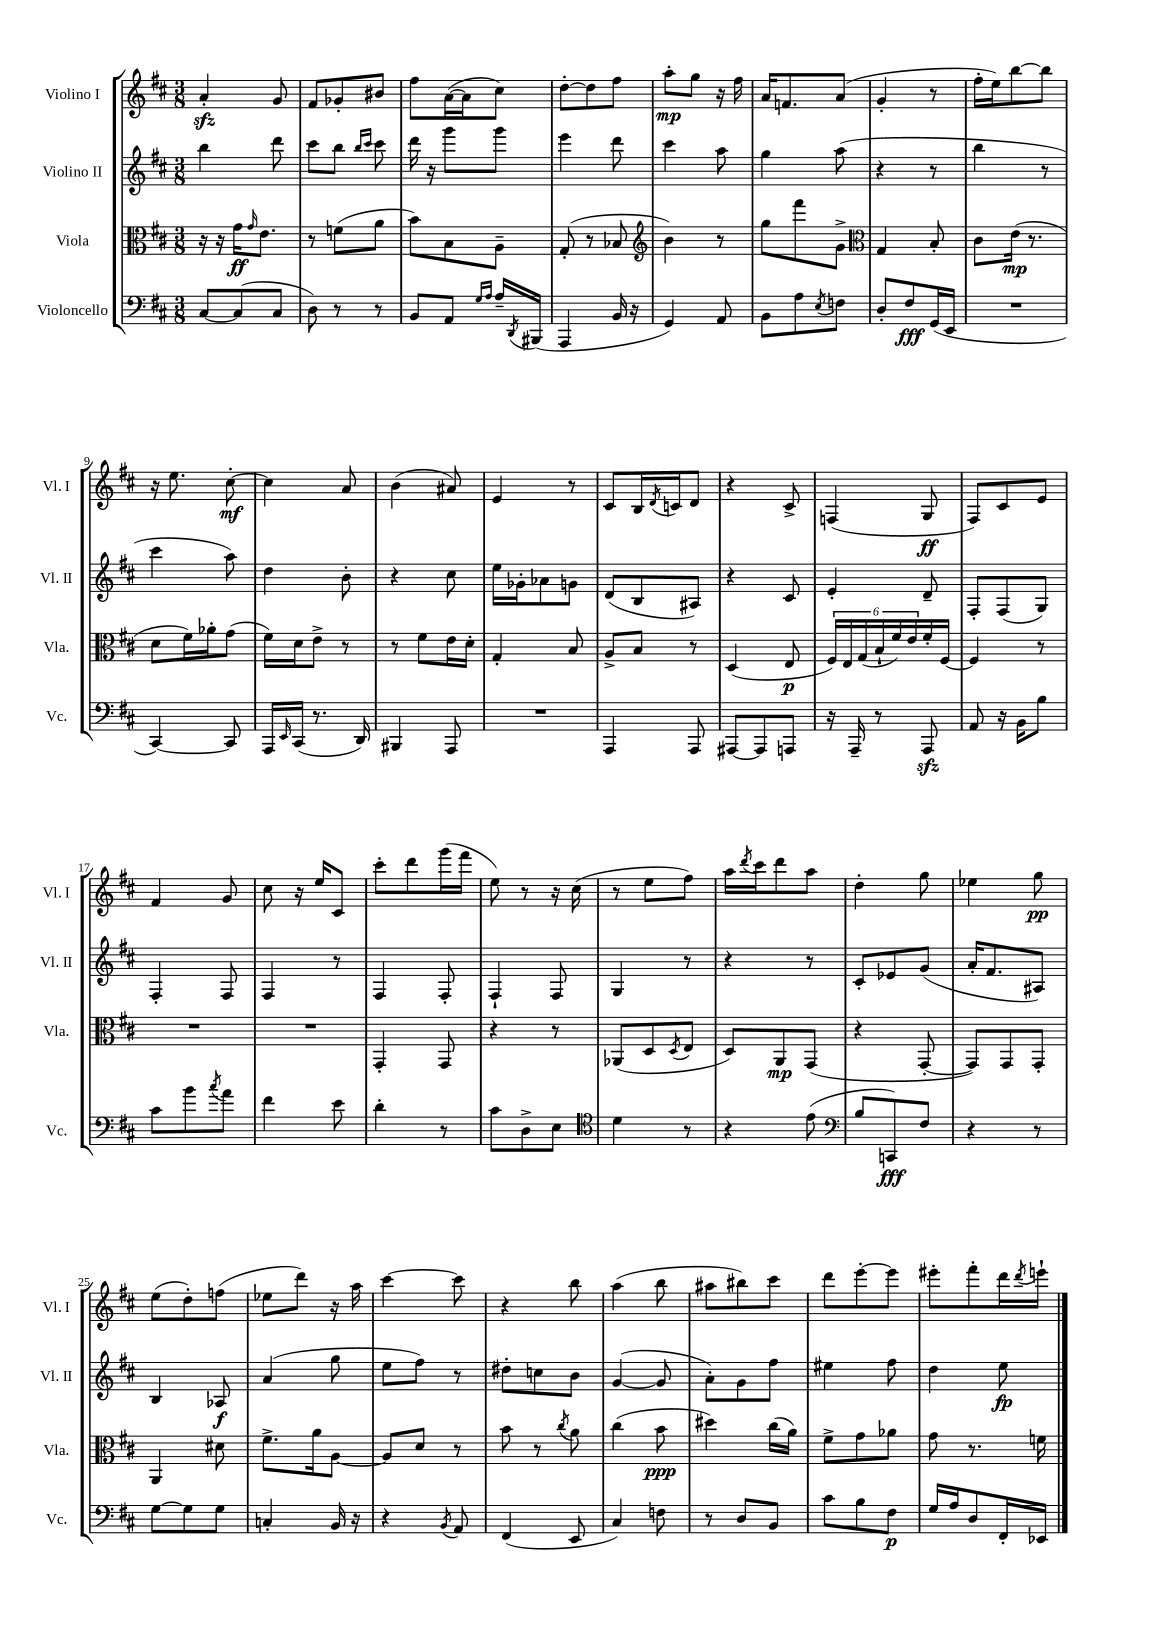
<<
\new StaffGroup <<
\new Staff = "s0" \with { instrumentName = "Violino I" shortInstrumentName = "Vl. I" } {
    \clef treble \key d \major \numericTimeSignature \time 3/8
    a'4-.\sfz g'8 |
    fis'8 ges'8-. bis'8 |
    fis''8 a'16~( a'16 cis''8) |
    d''8~-. d''8 fis''8 |
    a''8-.\mp g''8 r16 fis''16 |
    a'16 f'8. a'8( |
    g'4-. r8 |
    fis''16-. e''16) b''8~ b''8 |
    r16 e''8. cis''8~-.\mf |
    cis''4 a'8 |
    b'4( ais'8) |
    e'4 r8 |
    cis'8 b16 \acciaccatura { d'8 } c'16 d'8 |
    r4 cis'8-> |
    f4( g8\ff |
    fis8) cis'8 e'8 |
    fis'4 g'8 |
    cis''8 r16 e''16 cis'8 |
    cis'''8-. d'''8 g'''16( fis'''16 |
    e''8) r8 r16 cis''16( |
    r8 e''8 fis''8) |
    a''16 \acciaccatura { d'''8 } cis'''16 d'''8 a''8 |
    d''4-. g''8 |
    ees''4 g''8\pp |
    e''8( d''8-.) f''8( |
    ees''8 d'''8) r16 a''16 |
    cis'''4~ cis'''8 |
    r4 b''8 |
    a''4( b''8 |
    ais''8 bis''8) cis'''8 |
    d'''8 e'''8~-. e'''8 |
    eis'''8-. fis'''8-. d'''16 \acciaccatura { d'''8 } e'''16-! \bar "|." |
}
\new Staff = "s1" \with { instrumentName = "Violino II" shortInstrumentName = "Vl. II" } {
    \clef treble \key d \major \numericTimeSignature \time 3/8
    b''4 d'''8 |
    cis'''8 b''8 \grace { b''16 cis'''16 } cis'''8 |
    d'''16 r16 g'''8 g'''8 |
    e'''4 d'''8 |
    cis'''4 a''8 |
    g''4 a''8( |
    r4 r8 |
    b''4 r8 |
    cis'''4 a''8) |
    d''4 b'8-. |
    r4 cis''8 |
    e''16 ges'16-. aes'8 g'8 |
    d'8( b8 ais8) |
    r4 cis'8 |
    e'4-. d'8-- |
    fis8-. fis8( g8) |
    fis4-. fis8 |
    fis4 r8 |
    fis4 fis8-. |
    fis4-! fis8 |
    g4 r8 |
    r4 r8 |
    cis'8-. ees'8 g'8( |
    a'16-. fis'8. ais8) |
    b4 aes8\f |
    a'4( g''8 |
    e''8 fis''8) r8 |
    dis''8-. c''8 b'8 |
    g'4~( g'8 |
    a'8-.) g'8 fis''8 |
    eis''4 fis''8 |
    d''4 e''8\fp \bar "|." |
}
\new Staff = "s2" \with { instrumentName = "Viola" shortInstrumentName = "Vla." } {
    \clef alto \key d \major \numericTimeSignature \time 3/8
    r16 r16 g'16\ff \grace { g'16 } e'8. |
    r8 f'8( a'8 |
    b'8) b8 a8-- |
    g8-.( r8 bes8 |
    \clef treble b'4) r8 |
    g''8 fis'''8 g'8-> |
    \clef alto g4 b8-. |
    cis'8 e'16\mp( r8. |
    d'8 fis'16) aes'16-. g'8( |
    fis'16) d'16 e'8-> r8 |
    r8 fis'8 e'16 d'16-. |
    g4-. b8 |
    a8-> b8 r8 |
    d4( e8\p |
    \tuplet 6/4 { fis16) e16 g16( b16-! fis'16) e'16 } fis'16-. fis16~ |
    fis4 r8 |
    R4. |
    R4. |
    g,4-. g,8 |
    r4 r8 |
    aes,8( d8 \acciaccatura { d8 } e8 |
    d8) a,8\mp g,8( |
    r4 g,8~-. |
    g,8) g,8 g,8-. |
    a,4 dis'8 |
    fis'8.-> a'16 a8~ |
    a8 d'8 r8 |
    b'8 r8 \acciaccatura { cis''8 } a'8 |
    cis''4( b'8\ppp |
    dis''4) cis''16( a'16) |
    fis'8-> g'8 aes'8 |
    g'8 r8. f'16 \bar "|." |
}
\new Staff = "s3" \with { instrumentName = "Violoncello" shortInstrumentName = "Vc." } {
    \clef bass \key d \major \numericTimeSignature \time 3/8
    cis8~ cis8( cis8 |
    d8) r8 r8 |
    b,8 a,8 \grace { g16 a16 } a16-- \acciaccatura { d,8 } bis,,16( |
    a,,4 b,16 r16 |
    g,4) a,8 |
    b,8 a8 \acciaccatura { e8 } f8 |
    d8-. fis8\fff g,16( e,16 |
    R4. |
    cis,4~) cis,8 |
    a,,16 \grace { e,16 } cis,16( r8. d,16) |
    bis,,4 a,,8 |
    R4. |
    a,,4 a,,8 |
    ais,,8~ ais,,8 a,,8 |
    r16 a,,16-- r8 a,,8\sfz |
    a,8 r16 b,16 b8 |
    cis'8 b'8 \acciaccatura { cis''8 } a'8 |
    fis'4 e'8 |
    d'4-. r8 |
    cis'8 d8-> e8 |
    \clef tenor d'4 r8 |
    r4 e'8( |
    \clef bass b8 c,8\fff) fis8 |
    r4 r8 |
    g8~ g8 g8 |
    c4-. b,16 r16 |
    r4 \acciaccatura { b,8 } a,8 |
    fis,4( e,8 |
    cis4) f8 |
    r8 d8 b,8 |
    cis'8 b8 fis8\p |
    g16 a16 d8 fis,16-. ees,16 \bar "|." |
}
>>
>>
